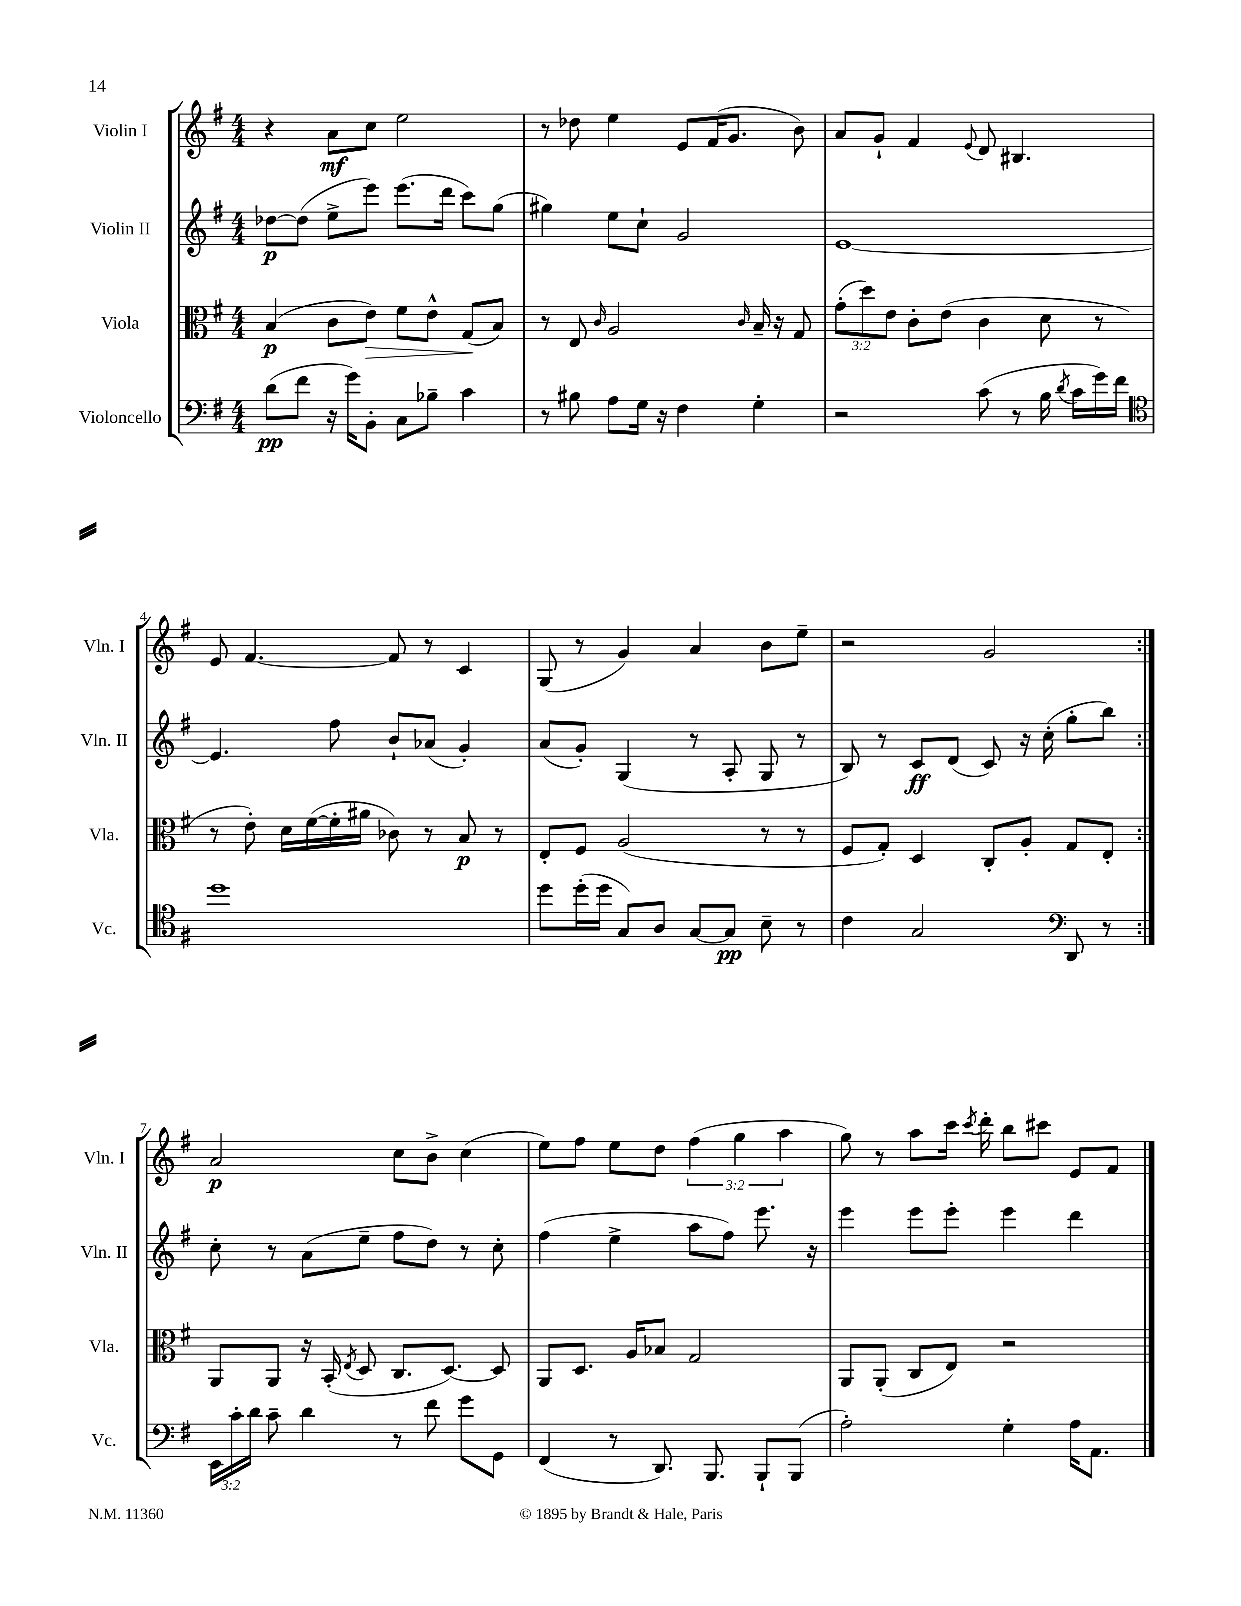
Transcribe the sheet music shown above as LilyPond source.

<<
\new StaffGroup <<
\new Staff = "s0" \with { instrumentName = "Violin I" shortInstrumentName = "Vln. I" } {
    \clef treble \key g \major \numericTimeSignature \time 4/4 \override Staff.TupletNumber.text = #tuplet-number::calc-fraction-text
    \autoBeamOff \repeat volta 2 { r4 a'8[\mf c''8] e''2 |
    r8 des''8 e''4 e'8[ fis'16( g'8.] b'8) |
    a'8[ g'8]-! fis'4 \appoggiatura { e'8 } d'8 bis4. |
    e'8 fis'4.~ fis'8 r8 c'4 |
    g8( r8 g'4) a'4 b'8[ e''8]-- |
    r2 g'2 | }
    a'2\p c''8[ b'8]-> c''4( |
    e''8[) fis''8] e''8[ d''8] \tuplet 3/2 { fis''4( g''4 a''4 } |
    g''8) r8 a''8[ c'''16] \acciaccatura { c'''8 } d'''16-. b''8[ cis'''8] e'8[ fis'8] \bar "|." |
}
\new Staff = "s1" \with { instrumentName = "Violin II" shortInstrumentName = "Vln. II" } {
    \clef treble \key g \major \numericTimeSignature \time 4/4
    \autoBeamOff \repeat volta 2 { des''8[~\p des''8]( e''8[-> e'''8]) e'''8.[( d'''16] c'''8[) g''8]( |
    gis''4) e''8[ c''8]-! g'2 |
    e'1~ |
    e'4. fis''8 b'8[-! aes'8]( g'4-.) |
    a'8[( g'8]-.) g4( r8 a8-. g8 r8 |
    b8) r8 c'8[\ff d'8]( c'8) r16 c''16-.( g''8[-. b''8]) | }
    c''8-. r8 a'8[( e''8]-- fis''8[ d''8]) r8 c''8-. |
    fis''4( e''4-> a''8[ fis''8]) e'''8. r16 |
    e'''4 e'''8[ e'''8]-. e'''4 d'''4 \bar "|." |
}
\new Staff = "s2" \with { instrumentName = "Viola" shortInstrumentName = "Vla." } {
    \clef alto \key g \major \numericTimeSignature \time 4/4 \override Staff.TupletNumber.text = #tuplet-number::calc-fraction-text
    \autoBeamOff \repeat volta 2 { b4\p( c'8[ e'8]\>) fis'8[ e'8]-^ g8[\!( b8]) |
    r8 e8 \grace { c'16 } a2 \grace { c'16 } b16-- r16 g8 |
    \tuplet 3/2 { g'8[-.( d''8) e'8] } c'8[-. e'8]( c'4 d'8 r8 |
    r8 e'8-.) d'16[ fis'16~( fis'16-. ais'16] ces'8) r8 b8\p r8 |
    e8[-. fis8] a2( r8 r8 |
    fis8[ g8]-.) d4 c8[-. a8]-. g8[ e8]-. | }
    a,8[ a,8] r16 b,16-.( \acciaccatura { e8 } d8 c8.[ d8.]~) d8 |
    a,8[ d8.] a16[ bes8] g2 |
    a,8[ a,8]-.( c8[ e8]) r2 \bar "|." |
}
\new Staff = "s3" \with { instrumentName = "Violoncello" shortInstrumentName = "Vc." } {
    \clef bass \key g \major \numericTimeSignature \time 4/4 \override Staff.TupletNumber.text = #tuplet-number::calc-fraction-text
    \autoBeamOff \repeat volta 2 { d'8[\pp( fis'8] r16 g'16[) b,8]-. c8[ bes8]-- c'4 |
    r8 bis8 a8[ g16] r16 fis4 g4-. |
    r2 c'8( r8 b16 \acciaccatura { d'8 } c'16[ g'16) fis'16] |
    \clef tenor d''1 |
    d''8[ d''16-.( d''16] g8[) a8] g8[~ g8]\pp b8-- r8 |
    c'4 g2 \clef bass d,8 r8 | }
    \tuplet 3/2 { e,16[ c'16-. d'16] } c'8-- d'4 r8 fis'8 g'8[ g,8] |
    fis,4( r8 d,8.) b,,8. b,,8[-! b,,8]( |
    a2-.) g4-. a16[ a,8.] \bar "|." |
}
>>
>>
